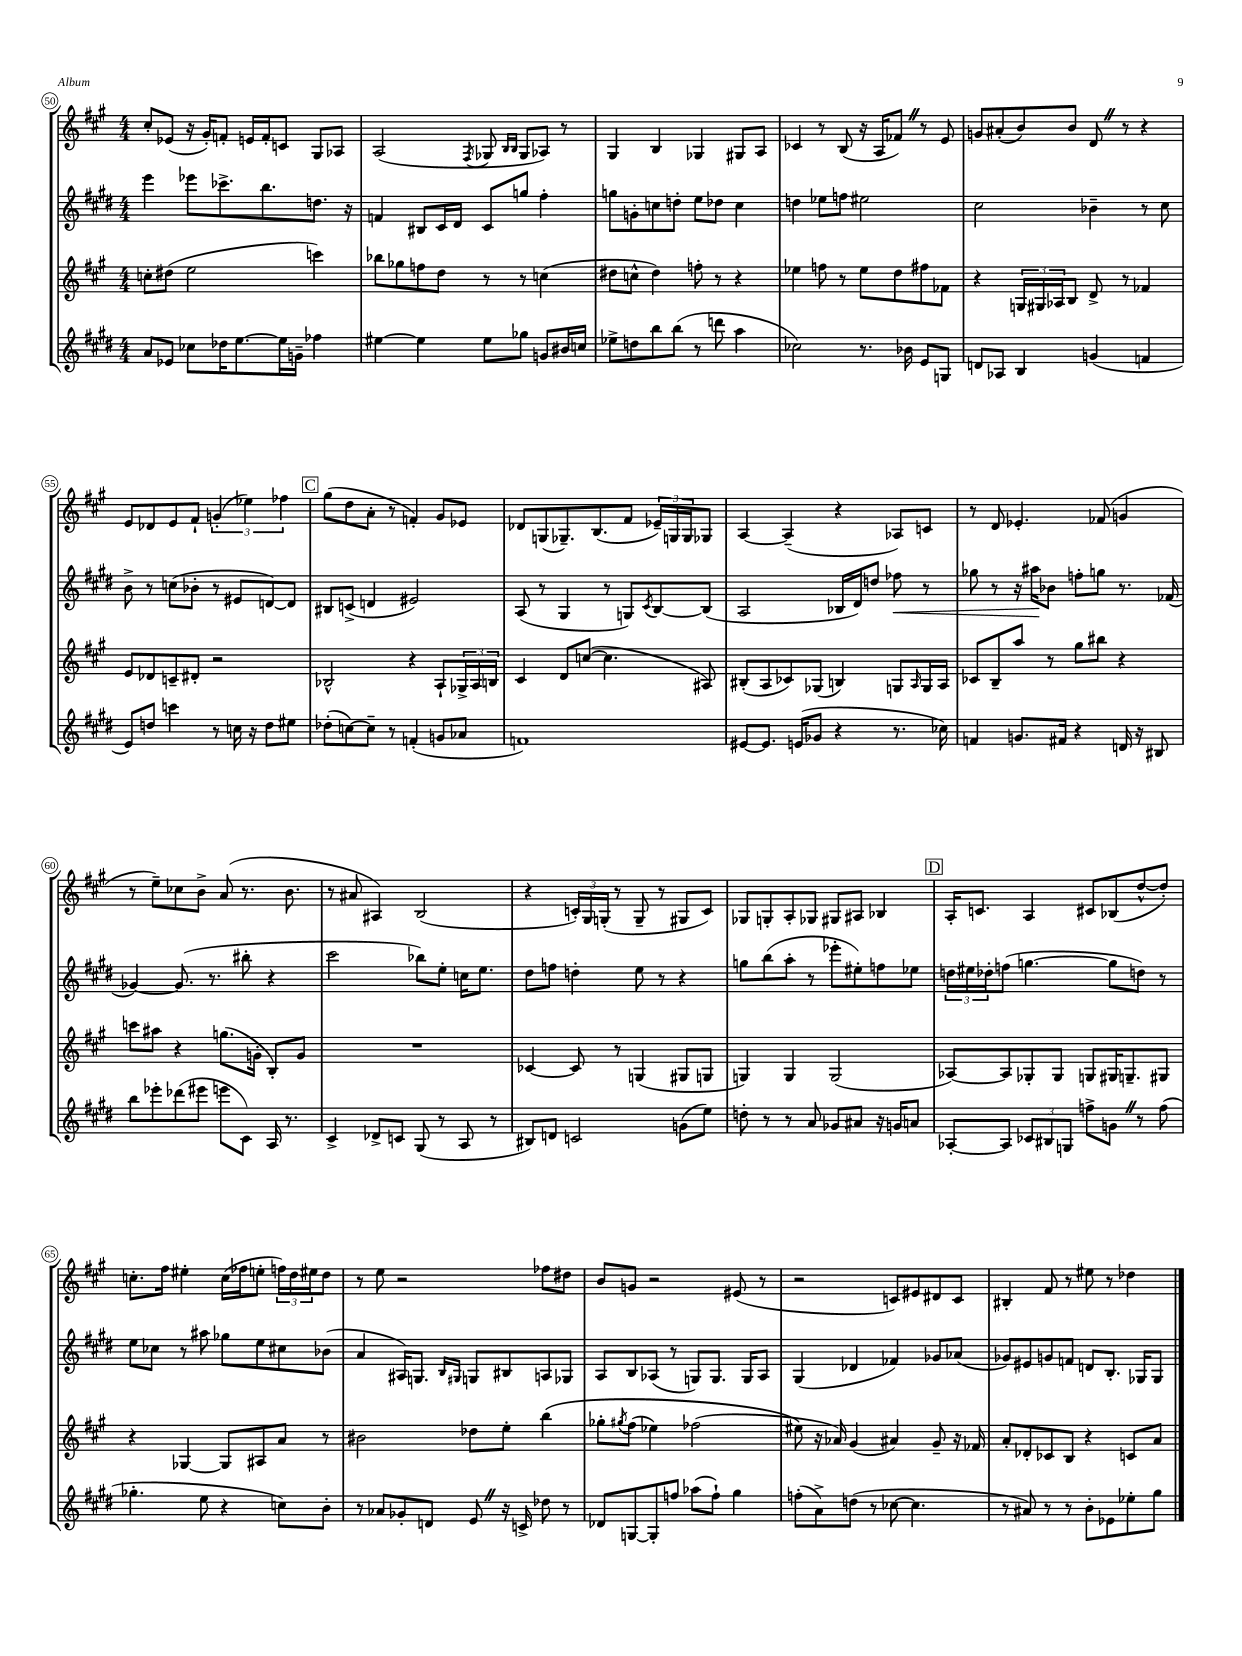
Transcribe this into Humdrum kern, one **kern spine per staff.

**kern	**kern	**kern	**dynam	**kern
*part4	*part3	*part2	*part2	*part1
*staff4	*staff3	*staff2	*staff2	*staff1
*clefG2	*clefG2	*clefG2	*	*clefG2
*k[f#c#g#d#]	*k[f#c#g#]	*k[f#c#g#d#]	*	*k[f#c#g#]
*M4/4	*M4/4	*M4/4	*	*M4/4
=50	=50	=50	=50	=50
8a/L	8ccn'\L	4eee\	.	8cc#'/L
8e-X/J	(8dd#X\J	.	.	(8e-X/J
8cc-X\L	2ee\	8eee-X\L	.	16r
.	.	.	.	16g#'/KL)
16dd-X\K	.	8.ccc-X^\	.	8fn'/J
[8.ee\	.	.	.	.
.	.	.	.	16en/LL
.	.	8.bb\	.	16f'/J
16ee\L]	.	.	.	8cn/J
16gn~\JJ	.	.	.	.
4ff-X\	4cccn\)	8.ddn\J	.	8G#/L
.	.	.	.	8A-X/J
.	.	16r	.	.
=51	=51	=51	=51	=51
[4ee#X\	8bb-X\L	4fn/	.	(2A/
.	8gg-X\	.	.	.
4ee#\]	8ffn\	8B#X/L	.	.
.	8dd\J	16c#/L	.	.
.	.	16d#/JJ	.	.
.	.	.	.	8qF#/
8ee#\L	8r	8c#/L	.	8G-X/
.	.	.	.	16qqB/LL
.	.	.	.	16qqB/JJ
8gg-X\J	8r	8ggn/J	.	8G-/L
8gn/L	(4ccn\	4ff#'\	.	8A-X/J)
16b#X/L	.	.	.	8r
16ccn/JJ	.	.	.	.
=52	=52	=52	=52	=52
8ee-X^\L	8dd#X\L	8ggn\L	.	4G#/
8ddn\	8ccn^^\J	8gn'\	.	.
8bb\	4dd#\)	8ccn\	.	4B/
(8bb\J	.	8ddn'\J	.	.
8r	8ffn'\	8ee\L	.	4G-X/
8dddn\	8r	8dd-X\J	.	.
4aa\	4r	4cc\	.	8G#X/L
.	.	.	.	8A/J
=53	=53	=53	=53	=53
2cc-X\)	4ee-X\	4ddn\	.	4c-X/
.	8ffn\	8ee-X\L	.	8r
.	8r	8ffn\J	.	(8B/
8.r	8ee-\L	2ee#X\	.	16r
.	.	.	.	16A/KL
.	8dd\	.	.	8f-XZ/J)
16b-X\	.	.	.	.
8e/L	8ff#X\	.	.	8r
8Gn/J	8f-X\J	.	.	8e/
=54	=54	=54	=54	=54
8dn/L	4r	2cc#\	.	8gn/L
8A-X/J	.	.	.	(8a#X'/
4B/	24Gn/LL	.	.	8b/)
.	24G#X/	.	.	.
.	24A-X/J	.	.	.
.	8B/J	.	.	8b/J
(4gn/	8d^/	4b-X~\	.	8dZ/
.	8r	.	.	8r
4fn/	4f-X/	8r	.	4r
.	.	8cc#\	.	.
!!LO:LB:g=z
=55	=55	=55	=55	=55
8e/L)	8e/L	8b^\	.	8e/L
8ddn/J	8d-X/	8r	.	8d-X/
4cccn\	8cn~/	(8ccn\L	.	8e/
.	8d#X'/J	8b-X'\J	.	8f#`/J
8r	2r	8r	.	(6gn'/
16ccn\	.	8e#X/L	.	.
.	.	.	.	6ee-X\)
16r	.	.	.	.
8dd\L	.	[8dn/)	.	.
.	.	.	.	6ff-X\
8ee#X\J	.	8d/J]	.	.
!!LO:REH:place=s1:t=C
=56	=56	=56	=56	=56
(8dd-X'\L	2B-X^^/	8B#X/L	.	(8gg#\L
[8ccn\)	.	(8cn^/J	.	8dd\
8cc~\J]	.	4dn/	.	8a'\J
8r	.	.	.	8r
(4fn'/	4r	2e#X/)	.	4fn'/)
8gn/L	8A`/L	.	.	8g#/L
8a-X/J	24G-X^/L	.	.	8e-X/J
.	24A/	.	.	.
.	24Bn/JJ	.	.	.
=57	=57	=57	=57	=57
1fn)	4c#/	(8A/	.	8d-X/L
.	.	8r	.	(8Gn/
.	8d/L	4G#/	.	8.G-X~/)
.	([8ccn/J	.	.	.
.	.	.	.	(8.B/
.	4.cc\]	8r	.	.
.	.	8Gn/L)	.	8f#/J
.	.	8qc#/	.	.
.	.	[8B/	.	24e-X~/LL)
.	.	.	.	24Gn/
.	.	.	.	24G/J
.	8A#X/)	(8B/J]	.	8G-X/J
=58	=58	=58	=58	=58
[8e#X/L	(8B#X'/L	2A/	.	[4A/
8.e#/J]	8A/	.	.	.
.	8c-X/)	.	.	(4A~/]
(16en/KL	.	.	.	.
8g-X/J	(8G-X/J	.	.	.
4r	4Bn/)	16B-X/LL	.	4r
.	.	16d#/J)	.	.
.	.	8ddn/J	.	.
!	!	!	!LO:HP:b	!
8.r	8Gn/L	8ff-X\	<	8A-X/L)
.	16qqA/	.	.	.
.	16G/L	8r	.	8cn/J
16cc-X\)	16A/JJ	.	.	.
=59	=59	=59	=59	=59
4fn/	8c-X/L	8gg-X\	.	8r
.	8B~/	8r	.	8d/
8.gn/L	8aa/J	16r	.	4.e-X'/
.	.	16aa#X\KL	.	.
.	8r	8b-X\J	[	.
16f#X/Jk	.	.	.	.
4r	8gg#\L	8ffn'\L	.	.
.	8bb#X\J	8ggn\J	.	(8f-X/
16dn/	4r	8.r	.	4gn/
16r	.	.	.	.
8B#X/	.	.	.	.
.	.	(16f-X/	.	.
!!LO:LB:g=z
=60	=60	=60	=60	=60
8bb\L	8cccn\L	[4g-X/)	.	8r
8eee-X'\	8aa#X\J	.	.	8ee~\L)
(8ddd-X\	4r	(8.g-/]	.	8cc-X\
8eee#X\J	.	.	.	8b^\J
.	.	8.r	.	.
8eeen\L	(8.ggn\L	.	.	(8a/
8c#\J)	.	8bb#X'\	.	8.r
.	16gn'\Jk	.	.	.
16A/	8B'/L)	4r	.	.
8.r	.	.	.	8.b\
.	8g/J	.	.	.
=61	=61	=61	=61	=61
4c#^/	1r	2ccc#\	.	8r
.	.	.	.	8a#X/
8d-X^/L	.	.	.	4A#X/)
8cn/J	.	.	.	.
(8G#/	.	8bb-X\L)	.	(2B/
8r	.	8ee'\J	.	.
8A/	.	16ccn\KL	.	.
.	.	8.ee\J	.	.
8r	.	.	.	.
=62	=62	=62	=62	=62
8B#X/L)	[4c-X/	8dd#\L	.	4r
8dn/J	.	8ffn\J	.	.
2cn/	8c-/]	4ddn'\	.	24cn'/LL)
.	.	.	.	24G#/
.	.	.	.	(24Gn'/JJ
.	8r	.	.	8r
.	(4Gn/	8ee\	.	8G~/
.	.	8r	.	8r
(8gn\L	8G#X/L	4r	.	8G#X/L
8ee\J)	8Gn/J	.	.	8c/J)
=63	=63	=63	=63	=63
8ddn'\	4Gn/)	8ggn\L	.	8G-X/L
8r	.	(8bb\	.	8Gn'/
8r	4G/	8aa'\J	.	8A'/
8a/	.	8r	.	8G-X/J
8g-X/L	(2G/	8eee-X'\L	.	8G#X/L
8a#X/J	.	8ee#X'\)	.	8A#X/J
16r	.	8ffn\	.	4B-X/
16gn/KL	.	.	.	.
8an/J	.	8ee-X\J	.	.
!!LO:REH:place=s1:t=D
=64	=64	=64	=64	=64
[8A-X'/L	[8A-X/L)	24ddn\LL	.	16A'/KL
.	.	24ee#X\	.	.
.	.	.	.	8.cn/J
.	.	24dd-X'\J	.	.
8A-/J]	8A-/]	(8ffn\J	.	.
12c-X/L	8G-X'/	[4.ggn\	.	4A/
12B#X/	.	.	.	.
.	8G-/J	.	.	.
12Gn/J	.	.	.	.
8ffn^\L	8Gn/L	.	.	8c#X/L
8gnZ\J	16G#X/K	8gg\L]	.	(8B-X/
.	8.Gn~/	.	.	.
8r	.	8ddn\J)	.	[8dd^^/
(8ff\	8G#X/J	8r	.	8dd'/J])
!!LO:LB:g=z
=65	=65	=65	=65	=65
4.gg-X'\	4r	8ee\L	.	8.ccn'\L
.	.	8cc-X\J	.	.
.	.	.	.	16ff#\Jk
.	[4G-X/	8r	.	4ee#X'\
8ee\	.	8aa#X\	.	.
4r	8G-/L]	8gg-X\L	.	(16cc\LL
.	.	.	.	16ff-X\J
.	8A#X/	8ee\	.	8een'\J
8ccn\L)	8a/J	8cc#X\	.	24ffn\LL)
.	.	.	.	24dd\
.	.	.	.	24ee#X\J
8b'\J	8r	(8b-X\J	.	8dd\J
=66	=66	=66	=66	=66
8r	2b#X\	4a/	.	8r
8a-X/L	.	.	.	8ee\
8g-X'/	.	16A#X/KL)	.	2r
.	.	8.Gn/J	.	.
8dn/J	.	.	.	.
.	.	16qqB/LL	.	.
.	.	16qqG#X/JJ	.	.
8eZ/	8dd-X\L	8Gn/L	.	.
16r	8ee'\J	8B#X/	.	.
16cn^/	.	.	.	.
8dd-X\	(4bb\	8An/	.	8ff-X\L
8r	.	8G-X/J	.	8dd#X\J
=67	=67	=67	=67	=67
8d-X/L	8gg-X'\L	8A/L	.	8b/L
.	8qgg#X/	.	.	.
[8Gn/	(8ff#\J	8B/	.	8gn/J
8G'/]	4ee-X\)	(8A-X/J	.	2r
8ffn/J	.	8r	.	.
(8aa-X\L	(2ff-X\	8Gn/L)	.	.
8ff`\J)	.	8.G/J	.	.
4gg#\	.	.	.	(8e#X/
.	.	16G/KL	.	.
.	.	8A-/J	.	8r
=68	=68	=68	=68	=68
(8ffn'\L	8ee#X\)	(4G#/	.	2r
8a^\)	16r	.	.	.
.	16a-X/)	.	.	.
(8ddn\J	(4g#/	4d-X/	.	.
8r	.	.	.	.
[8cc-X\	4a#X/)	4f-X/)	.	8cn/L)
4.cc-\]	.	.	.	8e#X/
.	8g#~/	8g-X/L	.	8d#X/
.	16r	(8a-X/J	.	8c/J
.	16f-X/	.	.	.
=69	=69	=69	=69	=69
8r	8a'/L	8g-X/L)	.	4B#X'/
8a#X/)	8d-X'/	8e#X/	.	.
8r	8c-X/	8gn/	.	8f#/
8r	8B/J	8fn/J	.	8r
8b'\L	4r	8dn/L	.	8ee#X\
8e-X\	.	8.B'/J	.	8r
8ee-X'\	8cn/L	.	.	4dd-X\
.	.	16G-X/KL	.	.
8gg#\J	8a/J	8G-/J	.	.
==	==	==	==	==
*-	*-	*-	*-	*-
